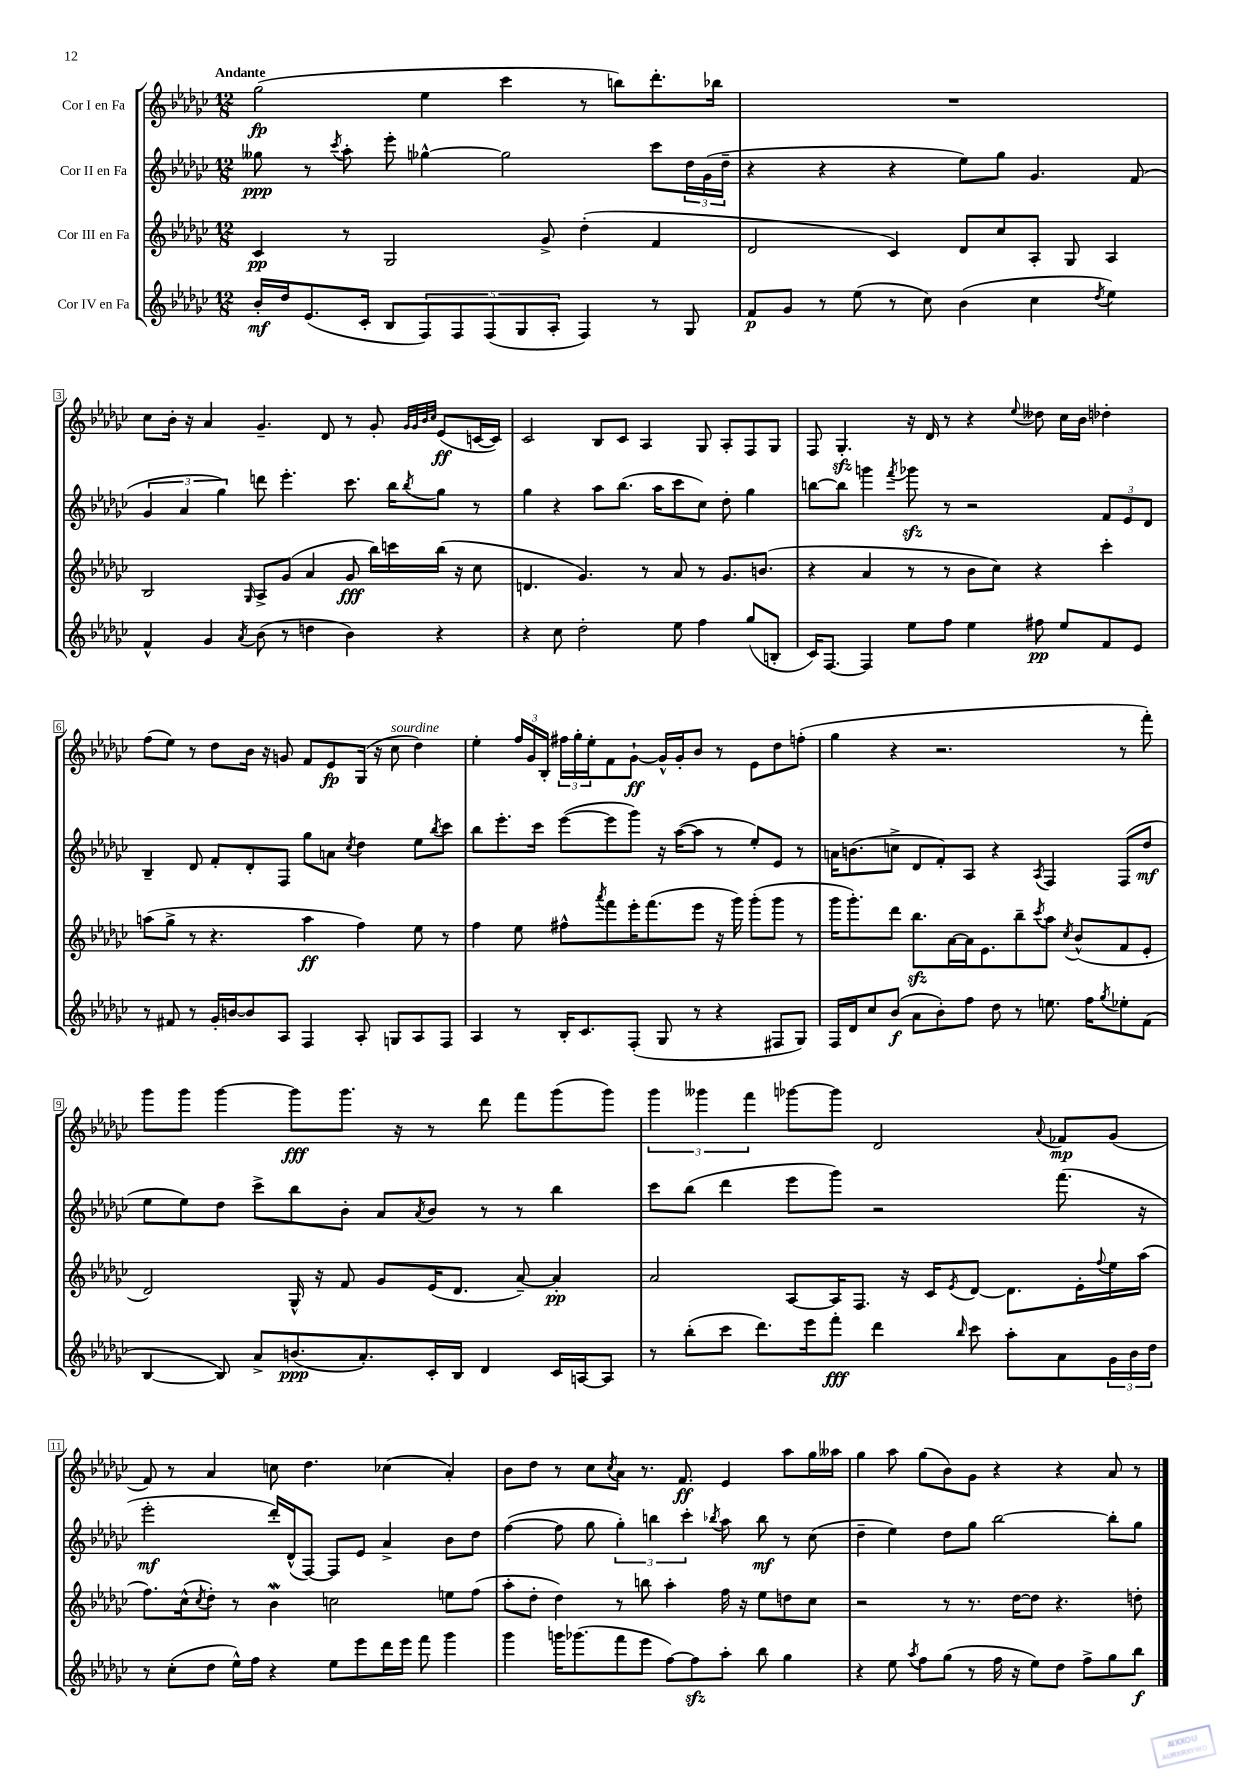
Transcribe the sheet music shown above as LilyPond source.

<<
\new StaffGroup <<
\new Staff = "s0" \with { instrumentName = "Cor I en Fa" } {
    \clef treble \key ges \major \numericTimeSignature \time 12/8 \tempo "Andante"
    ges''2\fp( ees''4 ces'''4 r8 b''8) des'''8.-. bes''16 |
    R1. |
    ces''8 bes'16-. r16 aes'4 ges'4.-- des'8 r8 ges'8-. \grace { ges'32 ges'32 bes'32 ces''32 } ees'8\ff( c'16~ c'16) |
    ces'2 bes8 ces'8 aes4 ges8 aes8-. f8 ges8 |
    f8 ges4.-.\sfz r16 des'16 r8 r4 \appoggiatura { ees''8 } deses''8 ces''16 bes'16 des''4-. |
    f''8( ees''8) r8 des''8 bes'16 r16 g'8 f'8 ees'8\fp ges16( r16 ces''8^\markup { \italic "sourdine" } des''4) |
    ees''4-. \tuplet 3/2 { f''16 ges'16 bes16-. } \tuplet 3/2 { fis''16 ges''16-. ees''16-. } f'8 ges'8~-!\ff ges'16-^ ges'16-. bes'8 r8 ees'8 des''8 f''8-.( |
    ges''4 r4 r2. r8 f'''8-.) |
    ges'''8 ges'''8 ges'''4~ ges'''8\fff ges'''8. r16 r8 des'''8 f'''8 ges'''8( ges'''8) |
    \tuplet 3/2 { ges'''4 geses'''4 f'''4 } ges'''8~ ges'''8 des'2 \appoggiatura { aes'8 } fes'8\mp ges'8( |
    f'8) r8 aes'4 c''8 des''4. ces''4( aes'4-.) |
    bes'8 des''8 r8 ces''8 \acciaccatura { ces''8 } aes'8 r8. f'8.\ff ees'4 aes''8 ges''16 aeses''16 |
    ges''4 aes''8 ges''8( bes'8) ges'8 r4 r4 aes'8 r8 \bar "|." |
}
\new Staff = "s1" \with { instrumentName = "Cor II en Fa" } {
    \clef treble \key ges \major \numericTimeSignature \time 12/8
    geses''8\ppp r8 \acciaccatura { ces'''8 } aes''8-. ees'''8-. ges''4~-^ ges''2 ces'''8 \tuplet 3/2 { des''16 ges'16( des''16-- } |
    r4 r4 r4 ees''8) ges''8 ges'4. f'8( |
    \tuplet 3/2 { ges'4 aes'4 ges''4) } d'''8 ees'''4.-. ces'''8. bes''16 \acciaccatura { bes''8 } ges''8 r8 |
    ges''4 r4 aes''8 bes''8.( aes''16 ces'''8 ces''8) des''8-. ges''4 |
    b''8~ b''8 g'''4 \acciaccatura { f'''8 } ges'''8\sfz r8 r2 \tuplet 3/2 { f'8 ees'8 des'8 } |
    bes4-- des'8 f'8-. des'8-. f8 ges''8 a'8 \acciaccatura { ces''8 } des''4 ees''8 \acciaccatura { bes''8 } ces'''8 |
    bes''8 ees'''8.-. ces'''16 ees'''8~( ees'''8 ges'''8) r16 aes''16~( aes''8 r8 ees''8-.) ees'8 r8 |
    a'16 b'8.( c''8-> des'8 f'8-.) aes8 r4 \acciaccatura { aes8 } f4 f8( des''8\mf |
    ees''8 ees''8) des''8 ces'''8-> bes''8 bes'8-. aes'8 \acciaccatura { aes'8 } bes'8 r8 r8 bes''4 |
    ces'''8 bes''8( des'''4 ees'''8 ges'''8) r2 f'''8.( r16 |
    ees'''2-.\mf des'''16-.) des'16-^( f8~) f8 ees'8 aes'4-> bes'8 des''8 |
    f''4~( f''8 ges''8 \tuplet 3/2 { ges''4-.) b''4 ces'''4-. } \acciaccatura { bes''8 } aes''8 bes''8\mf r8 ces''8( |
    des''4-- ees''4) des''8 ges''8 bes''2~ bes''8-. ges''8 \bar "|." |
}
\new Staff = "s2" \with { instrumentName = "Cor III en Fa" } {
    \clef treble \key ges \major \numericTimeSignature \time 12/8
    ces'4\pp r8 ges2 ges'8-> des''4-.( f'4 |
    des'2 ces'4) des'8 ces''8 aes8-. ges8 aes4 |
    bes2 \grace { ges16 } aes8-> ges'8( aes'4 ges'8\fff bes''16) c'''16 bes''16( r16 ces''8 |
    d'4. ges'4.) r8 aes'8 r8 ges'8. b'8.( |
    r4 aes'4 r8 r8 bes'8 ces''8) r4 ces'''4-. |
    a''8( ges''8-> r8 r4. a''4\ff f''4) ees''8 r8 |
    f''4 ees''8 fis''8-^ \acciaccatura { aes'''8 } f'''8 ees'''16-. f'''8.( ees'''8 r16 ges'''16) ges'''8-.( ges'''8 r8 |
    ges'''16 ges'''8.-.) des'''8 bes''8.\sfz aes'16~ aes'16 ees'8. bes''8-- \acciaccatura { ces'''8 } aes''8 \acciaccatura { ces''8 } bes'8-^( f'8 ees'8-. |
    des'2) ges16-^ r16 f'8 ges'8 ees'16( des'8. aes'8~--) aes'4-.\pp |
    aes'2 aes8~ aes16 f8. r16 ces'16 \acciaccatura { ees'8 } des'8~ des'8. ees'16-. \appoggiatura { f''8 } ees''16 aes''16( |
    f''8.) ces''16-^( \acciaccatura { ces''8 } des''8-.) r8 bes'4\mordent c''2 e''8 f''8( |
    aes''8-. des''8-. des''4) r8 b''8 aes''4-. f''16 r16 ees''8 d''8 ces''8 |
    r2 r8 r8. des''16~ des''8 r4. d''8-. \bar "|." |
}
\new Staff = "s3" \with { instrumentName = "Cor IV en Fa" } {
    \clef treble \key ges \major \numericTimeSignature \time 12/8
    bes'16-.\mf des''16 ees'8.( ces'16-. bes8 \tuplet 5/4 { f8) f8 f8( ges8 aes8-. } f4) r8 ges8 |
    f'8\p ges'8 r8 ees''8( r8 ces''8) bes'4( ces''4 \acciaccatura { des''8 } ees''4) |
    f'4-^ ges'4 \acciaccatura { aes'8 } bes'8( r8 d''4 bes'4) r4 |
    r4 ces''8 des''2-. ees''8 f''4 ges''8( b8-. |
    ces'16) f8.~ f4 ees''8 f''8 ees''4 fis''8\pp ees''8 f'8 ees'8 |
    r8 fis'8 r8 ges'16-. b'16~ b'8 aes8 f4 aes8-. g8 aes8 f8 |
    aes4 r8 bes16-. ces'8. f8-.( ges8 r8 r4 fis8 ges8) |
    f16 des'16 ces''8 bes'8\f( aes'8 bes'8-.) f''8 des''8 r8 e''8. f''16 \acciaccatura { ges''8 } ees''8-. f'8( |
    bes4~ bes8) aes'8-> b'8.\ppp( aes'8.-.) ces'16-. bes16 des'4 ces'16 a16~ a8 |
    r8 bes''8-.( ces'''8 des'''8.) ees'''16 f'''8-.\fff des'''4 \grace { bes''16 } ces'''8 aes''8-. aes'8 \tuplet 3/2 { ges'16 bes'16 des''16 } |
    r8 ces''8-.( des''8 ees''16-^) f''16 r4 ees''8 ees'''8 des'''16 ees'''16 f'''8 ges'''4 |
    ges'''4 g'''16 ges'''8.( f'''8 ees'''8 f''8~) f''8\sfz aes''8-. bes''8 ges''4 |
    r4 ees''8 \acciaccatura { aes''8 } f''8 ges''8( r8 f''16 r16 ees''8) des''8 f''8-> ges''8 bes''8\f \bar "|." |
}
>>
>>
\layout { \context { \Score \override BarNumber.stencil = #(make-stencil-boxer 0.1 0.3 ly:text-interface::print) } }
